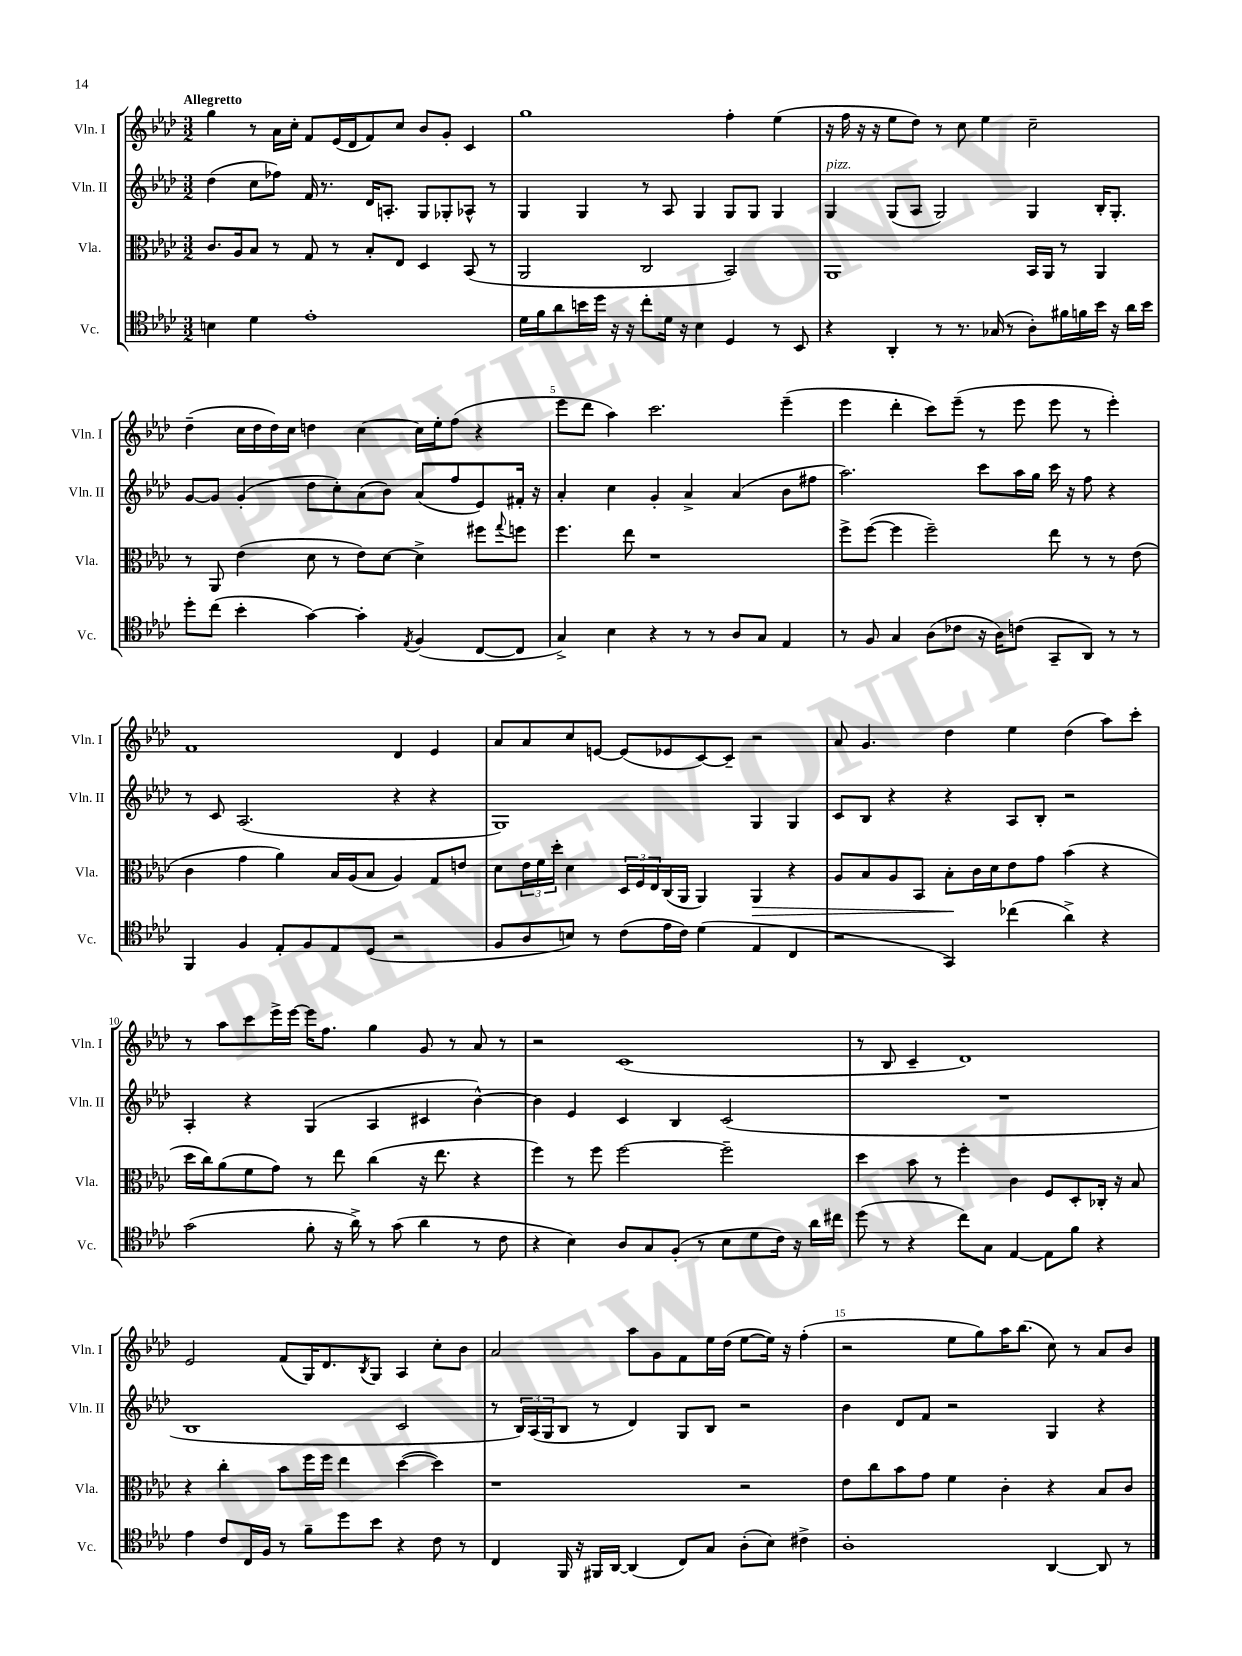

**kern	**kern	**kern	**kern
*staff4	*staff3	*staff2	*staff1
*clefC4	*clefC3	*clefG2	*clefG2
*k[b-e-a-d-]	*k[b-e-a-d-]	*k[b-e-a-d-]	*k[b-e-a-d-]
*M3/2	*M3/2	*M3/2	*M3/2
4B	8.c	(4dd-	4gg
.	16A-	.	.
4d-	8B-	8cc	8r
.	8r	8ff-)	16a-
.	.	.	16cc'
1e-'	8G	16f	8f
.	.	8.r	.
.	8r	.	(16e-
.	.	.	16d-
.	8B-'	16d-	8f)
.	.	8.A'	.
.	8E-	.	8cc
.	4D-	8G	8b-
.	.	8G-'	8g'
.	(8BB-	8A-^^	4c
.	8r	8r	.
=	=	=	=
16d-	2AA-	4G	1gg
16f	.	.	.
8a-	.	.	.
16b	.	4G	.
16dd-	.	.	.
16r	.	.	.
16r	.	.	.
8cc'	2C	8r	.
16d-	.	8A-	.
16r	.	.	.
4B-	.	4G	.
4D-	2BB-)	8G	4ff'
.	.	8G	.
8r	.	4G	(4ee-
8BB-	.	.	.
=	=	=	=
4r	1AA-	4G	16r
.	.	.	16ff
.	.	.	16r
.	.	.	16r
4AA-'	.	(8G	8ee-
.	.	8A-	8dd-)
8r	.	2G)	8r
8.r	.	.	8cc
.	.	.	4ee-
(16G-	.	.	.
8r	.	.	.
8A-')	16BB-	4G	2cc~
.	16AA-	.	.
16f#	8r	.	.
16f	.	.	.
16b-	4AA-	16B-'	.
16r	.	8.G'	.
16a-	.	.	.
16b-	.	.	.
=	=	=	=
8dd-'	8r	[8g	(4dd-~
(8cc	8AA-	8g]	.
4b-'	(4e-	(4g'	16cc
.	.	.	16dd-
.	.	.	16dd-)
.	.	.	16cc
[4g)	8d-	8dd-	4dd
.	8r	8cc')	.
4g']	8e-)	(8a-	[4cc
.	[8d-	8b-)	.
8qE-	.	.	.
(4F	4d-^]	(8a-	16cc]
.	.	.	16ee-'
.	.	8ff	(8ff
[8C	8ff#	8e-)	4r
.	8qqgg	.	.
8C]	8ff	16f#'	.
.	.	16r	.
=	=	=	=
4G^)	4.ff	4a-'	8eee-
.	.	.	8ddd-
4B-	.	4cc	4aa-)
.	8ee-	.	.
4r	1r	4g'	2.ccc
8r	.	4a-^	.
8r	.	.	.
8A-	.	(4a-	.
8G	.	.	.
4E-	.	8b-	(4eee-~
.	.	8ff#	.
=	=	=	=
8r	8ff^	2.aa-)	4eee-
8F	([8ff	.	.
4G	4ff]	.	4ddd-'
(8A-	2ff~)	.	8ccc)
8c-	.	.	(8eee-~
16r	.	8ccc	8r
16A-)	.	.	.
(8c	.	16aa-	8eee-
.	.	16gg	.
8GG~	8ee-	16ccc	8eee-
.	.	16r	.
8AA-)	8r	8ff	8r
8r	8r	4r	4eee-')
8r	(8e-	.	.
=	=	=	=
4FF	4c	8r	1f
.	.	8c	.
4F	4g	(2.A-	.
8E-'	4a-)	.	.
8F	.	.	.
8E-	16B-	.	.
.	(16A-	.	.
(8D-	8B-	.	.
2r	4A-)	4r	4d-
.	8G	4r	4e-
.	8e	.	.
=	=	=	=
8F	8d-	1G)	8a-
8A-	24e-	.	8a-
.	24f	.	.
.	24dd-'	.	.
8B)	4d-	.	8cc
8r	.	.	[8e
(8c	24D-	.	(8e]
.	24F	.	.
.	24E-	.	.
16e-	(16C	.	8e-
16c)	16AA-	.	.
(4d-	4AA-)	.	[8c)
.	.	.	8c~]
4E-	4AA-	4G	2r
4C	4r	4G	.
=	=	=	=
2r	8A-	8c	8a-
.	8B-	8B-	4.g
.	8A-	4r	.
.	8BB-	.	.
4GG)	8B-'	4r	4dd-
.	16c	.	.
.	16d-	.	.
(4cc-	8e-	8A-	4ee-
.	8g	8B-'	.
4a-^)	(4b-	2r	(4dd-
4r	4r	.	8aa-)
.	.	.	8ccc'
=	=	=	=
(2g	16dd-	4A-'	8r
.	16cc)	.	.
.	(8a-	.	8aa-
.	8f	4r	8ccc
.	8g)	.	16eee-^
.	.	.	[16eee-
8f'	8r	(4G	16eee-]
.	.	.	8.ff
16r	8ee-	.	.
16a-^)	.	.	.
8r	(4cc	4A-	4gg
(8g	.	.	.
4a-	16r	4c#	8g
.	8.ee-	.	.
.	.	.	8r
8r	4r	[4b-^^)	8a-
8c	.	.	8r
=	=	=	=
4r	4ff)	4b-]	2r
4B-)	8r	4e-	.
.	8ff	.	.
8A-	[2ff	4c	(1c
8G	.	.	.
(8F'	.	4B-	.
8r	.	.	.
8B-	2ff~]	(2c	.
8d-	.	.	.
16c)	.	.	.
16r	.	.	.
16a-	.	.	.
16cc#	.	.	.
=	=	=	=
(8dd-	4dd-	1.r	8r
8r	.	.	8B-
4r	8b-	.	4c~
.	8r	.	.
8cc)	4ff'	.	1d-)
8G	.	.	.
[4E-	4c	.	.
8E-]	8F	.	.
8f	8D-'	.	.
4r	16C-'	.	.
.	16r	.	.
.	8B-	.	.
=	=	=	=
4e-	4r	1B-	2e-
8c	4cc'	.	.
16C	.	.	.
16F	.	.	.
8r	8b-	.	(8f
8f~	16ff	.	16G)
.	16ff	.	8.d-
8dd-	4ee-	.	.
.	.	.	8qB-
8b-	.	.	8G
4r	([4dd-	2c	4A-
8c	4dd-])	.	8cc'
8r	.	.	8b-
=	=	=	=
4C	1r	8r	2a-
.	.	24B-)	.
.	.	(24A-	.
.	.	24G	.
16FF	.	8B-	.
16r	.	.	.
16FF#	.	8r	.
[16AA-	.	.	.
(4AA-]	.	4d-)	8aa-
.	.	.	8g
8C)	.	8G	8f
8G	.	8B-	16ee-
.	.	.	(16dd-
(8A-'	2r	2r	[8ee-
8B-)	.	.	16ee-])
.	.	.	16r
4c#^	.	.	(4ff'
=	=	=	=
1A-'	8e-	4b-	2r
.	8cc	.	.
.	8b-	8d-	.
.	8g	8f	.
.	4f	2r	8ee-
.	.	.	8gg)
.	4c'	.	16aa-
.	.	.	(8.bb-
[4AA-	4r	4G	8cc)
.	.	.	8r
8AA-]	8B-	4r	8a-
8r	8c	.	8b-
==	==	==	==
*-	*-	*-	*-
